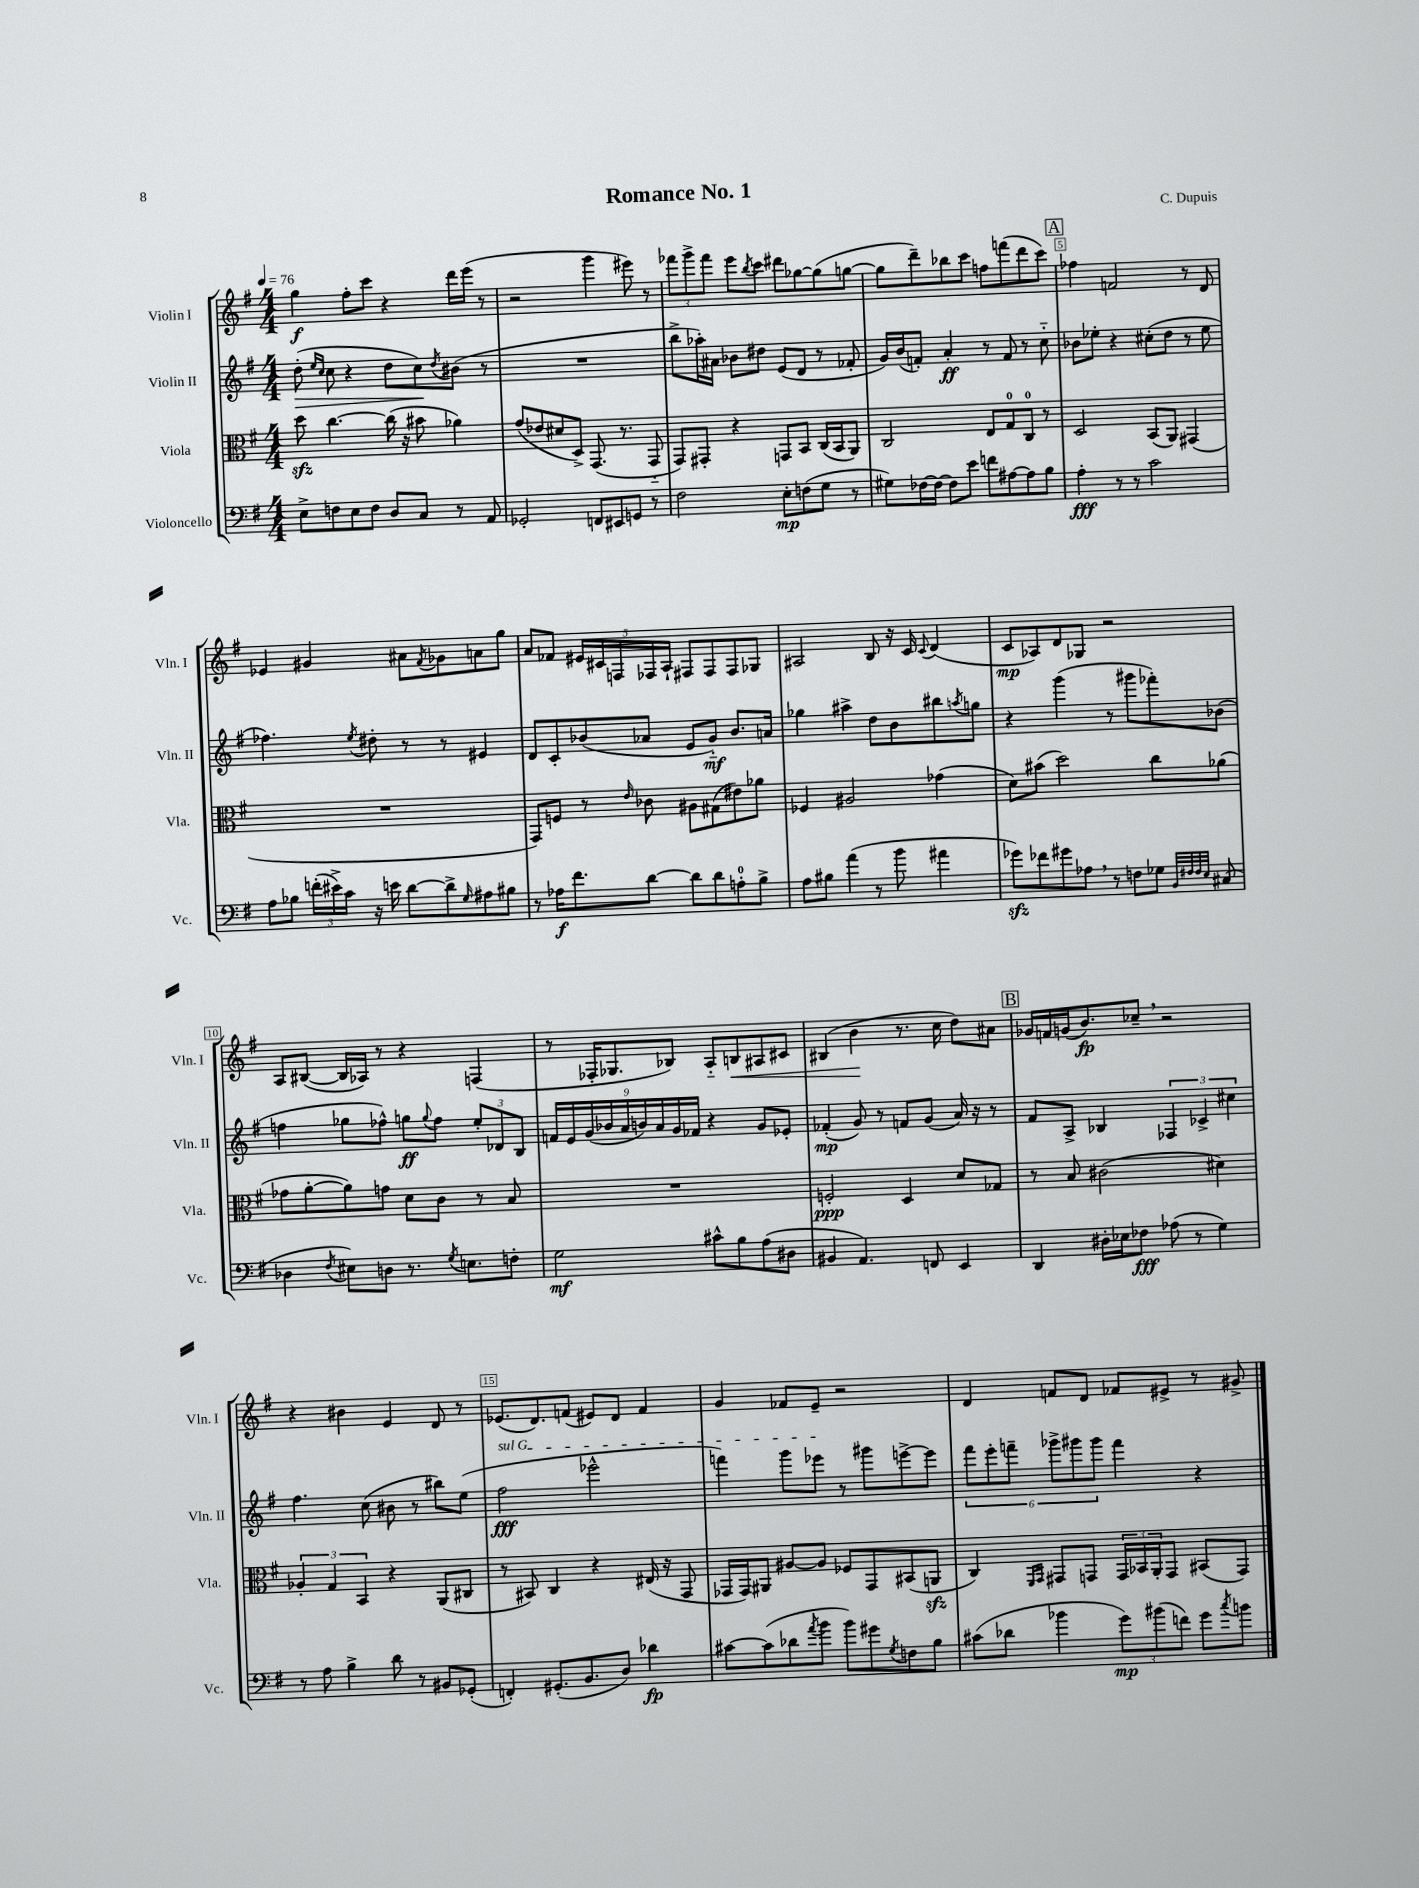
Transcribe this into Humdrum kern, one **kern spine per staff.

**kern	**kern	**kern	**kern
*staff4	*staff3	*staff2	*staff1
*clefF4	*clefC3	*clefG2	*clefG2
*k[f#]	*k[f#]	*k[f#]	*k[f#]
*M4/4	*M4/4	*M4/4	*M4/4
*MM76	*MM76	*MM76	*MM76
8E^	8dd	(8dd'	4gg
.	.	16qqee	.
.	.	16qqcc	.
8F	[4.cc	8cc	.
8E	.	4r	8ff#'
8F	.	.	8ccc
8D	(16cc]	8dd	4r
.	16r	.	.
8C	8b#	8cc)	.
.	.	8qdd	.
8r	4a-)	(8b#	16ddd
.	.	.	(16eee
8AA	.	8r	8r
=	=	=	=
2GG-'	(8g	1r	2r
.	8e-	.	.
.	8d#	.	.
.	8D^)	.	.
8FF	(8.GG	.	4ggg
8EE#	.	.	.
.	8.r	.	.
8GG	.	.	8eee#)
8r	8GG'~	.	8r
=	=	=	=
2F#	8GG)	8bb^	12fff-
.	.	.	12ggg^
.	8GG#'	16aa-')	.
.	.	.	12fff-
.	.	16a#	.
.	4r	8b-	8eee
.	.	.	8qbb
.	.	8dd#	8ccc
8E'	8GG	(8e	8ddd#
(8F	8BB	8d	[8gg-
8G	(16C	8r	(8gg-]
.	16BB	.	.
8r	8AA)	8f-'	[8gg
=	=	=	=
8G#)	2C	16g)	8gg]
.	.	(16b	.
[16F-	.	8f')	8ddd~)
16F-_	.	.	.
8F-]	.	4a'	8bb-
8e	.	.	8ccc
8f	8E	8r	8ff
[8A#	8G	8f	(8fff
8A#]	8C	8r	8ddd
8B	8r	8cc'~	8ccc)
=	=	=	=
4A'	2D	8b-	4ff-
.	.	8ee-'	.
8r	.	4r	2f
8r	.	.	.
2c	(8BB	(8cc#'	.
.	8AA)	8dd	.
.	(4GG#	8r	8r
.	.	8ee-	8d
=	=	=	=
8A	1r	4.ff-)	4e-
8B-	.	.	.
(24f'	.	.	4g#
24e#^)	.	.	.
24c	.	.	.
.	.	8qee	.
16r	.	8dd#'	.
16e	.	.	.
[8d	.	8r	8a#
.	.	.	8qf#
8d^]	.	8r	8g-
16qqG	.	.	.
8A#	.	4e#	8a
8B#	.	.	8gg
=	=	=	=
8r	8GG)	8d	8a
16A-	8F	8c'	8f-
8.f#	.	.	.
.	8r	(8b-	20e#
.	.	.	20c#
.	.	.	20F
.	16qqe	.	.
[8d	8c-	8a-	.
.	.	.	20F-
.	.	.	20A`
8d]	8A#	8e	8F#
8d	(8G#	8g'~)	8F#
8A'	8e#)	8.b-	8F#
8B^	8a-	.	8G-
.	.	16a	.
=	=	=	=
8A	4F-	4gg-	2A#
8B#	.	.	.
(4a	2A#	4aa#^	.
8r	.	8dd	8B
8b	.	8b	16r
.	.	.	16c
.	.	.	8qqc
4a#	(4g-	8bb#	(4d
.	.	8qaa	.
.	.	8gg	.
=	=	=	=
8g-)	8d)	4r	8c
8f-	(8b#	.	8A-)
8g#	2dd)	(4ggg	8d
8A-	.	.	8G-
8r	.	8r	2r
8F	.	8ggg#	.
8G-	8cc	8fff-')	.
32qqBB	.	.	.
32qqF#	.	.	.
32qqF#	.	.	.
32qqE	.	.	.
(8C#	(8a-	(8b-	.
=	=	=	=
4D-	8g-	4ff	8A
.	[8a'	.	([8B#
8qF#	.	.	.
8E#)	8a])	8gg-	16B#]
.	.	.	16A-)
8D	8g	8ff-^^)	8r
8.r	8d	8gg	4r
.	.	8qqgg	.
.	8c	8ff-	.
8qG	.	.	.
8.E	.	.	.
.	8r	12ee'	(4F
.	.	12d-	.
8F'	8B	.	.
.	.	12B	.
=	=	=	=
2G	1r	18f	8r
.	.	18e	.
.	.	(18g	.
.	.	.	16F-'
.	.	18b-	.
.	.	.	8.G-
.	.	18a	.
.	.	18b)	.
.	.	18a	.
.	.	.	8B-)
.	.	18g	.
.	.	18f-	.
8c#^^	.	4r	8A'~
8B	.	.	8B
(8A	.	8g	8A#
8D#	.	8e-'	8c#
=	=	=	=
4BB#	2F'	(4f-'	(4B#
4.AA)	.	8g)	4b
.	.	8r	.
.	4D	8f	8.r
8FF	.	(8g	.
.	.	.	16cc
4EE	8d	16a)	8dd)
.	.	16r	.
.	8G-	8r	8a#
=	=	=	=
4DD	8r	8f#	16g-
.	.	.	16f
.	8B	8A^	(16g
.	.	.	8.b)
16D#'	(2c#	4B-	.
16E-	.	.	.
8F-	.	.	8cc-~
(8A-	.	6F-	2r
8r	.	.	.
.	.	6c-^	.
4G)	4d#)	.	.
.	.	6cc#	.
=	=	=	=
8r	6A-'	4.ff#	4r
8A	.	.	.
.	6G	.	.
4B^	.	.	4b#
.	6BB	.	.
.	.	(8cc	.
8d	4r	8b#	4e
8r	.	8r	.
8BB#	(8AA	8bb#)	8d
(8GG-'	8C#	(8ee	8r
=	=	=	=
4FF')	8r	2ff#	(8.e-
.	8BB#)	.	.
.	.	.	8.d)
(8.GG#'	4C	.	.
.	.	.	(8f
8.BB	.	.	.
.	4r	2eee-^^	8e#)
8D)	.	.	8d
4d-	(16E#	.	4f
.	16r	.	.
.	8GG	.	.
=	=	=	=
[8c#	16GG-	4fff)	4g
.	16GG-)	.	.
(8c#]	8AA#	.	.
8d-	[8A#	8ggg	8f-
8qa	.	.	.
8b	8A#]	8eee-	8e~
8b)	8F-	8r	2r
8g#	8GG-	8ggg#	.
8qG	.	.	.
8F	(8BB#	[8eee^	.
8B	8AA	8eee]	.
=	=	=	=
(8c#	4C)	12fff#	4d
.	.	12eee'	.
8d-	.	.	.
.	.	12fff~	.
.	16qqFF#	.	.
.	16qqGG	.	.
4b-	8GG#	12ggg-^	8f
.	.	12ggg#	.
.	8GG	.	8d
.	.	12ggg#	.
12g)	24GG	4fff	8f-
.	24BB-	.	.
(12b#	24AA'	.	.
.	8GG	.	8e#^
12f)	.	.	.
8g	(8BB#	4r	8r
8qcc	.	.	.
8b	8GG)	.	8g#^
==	==	==	==
*-	*-	*-	*-
